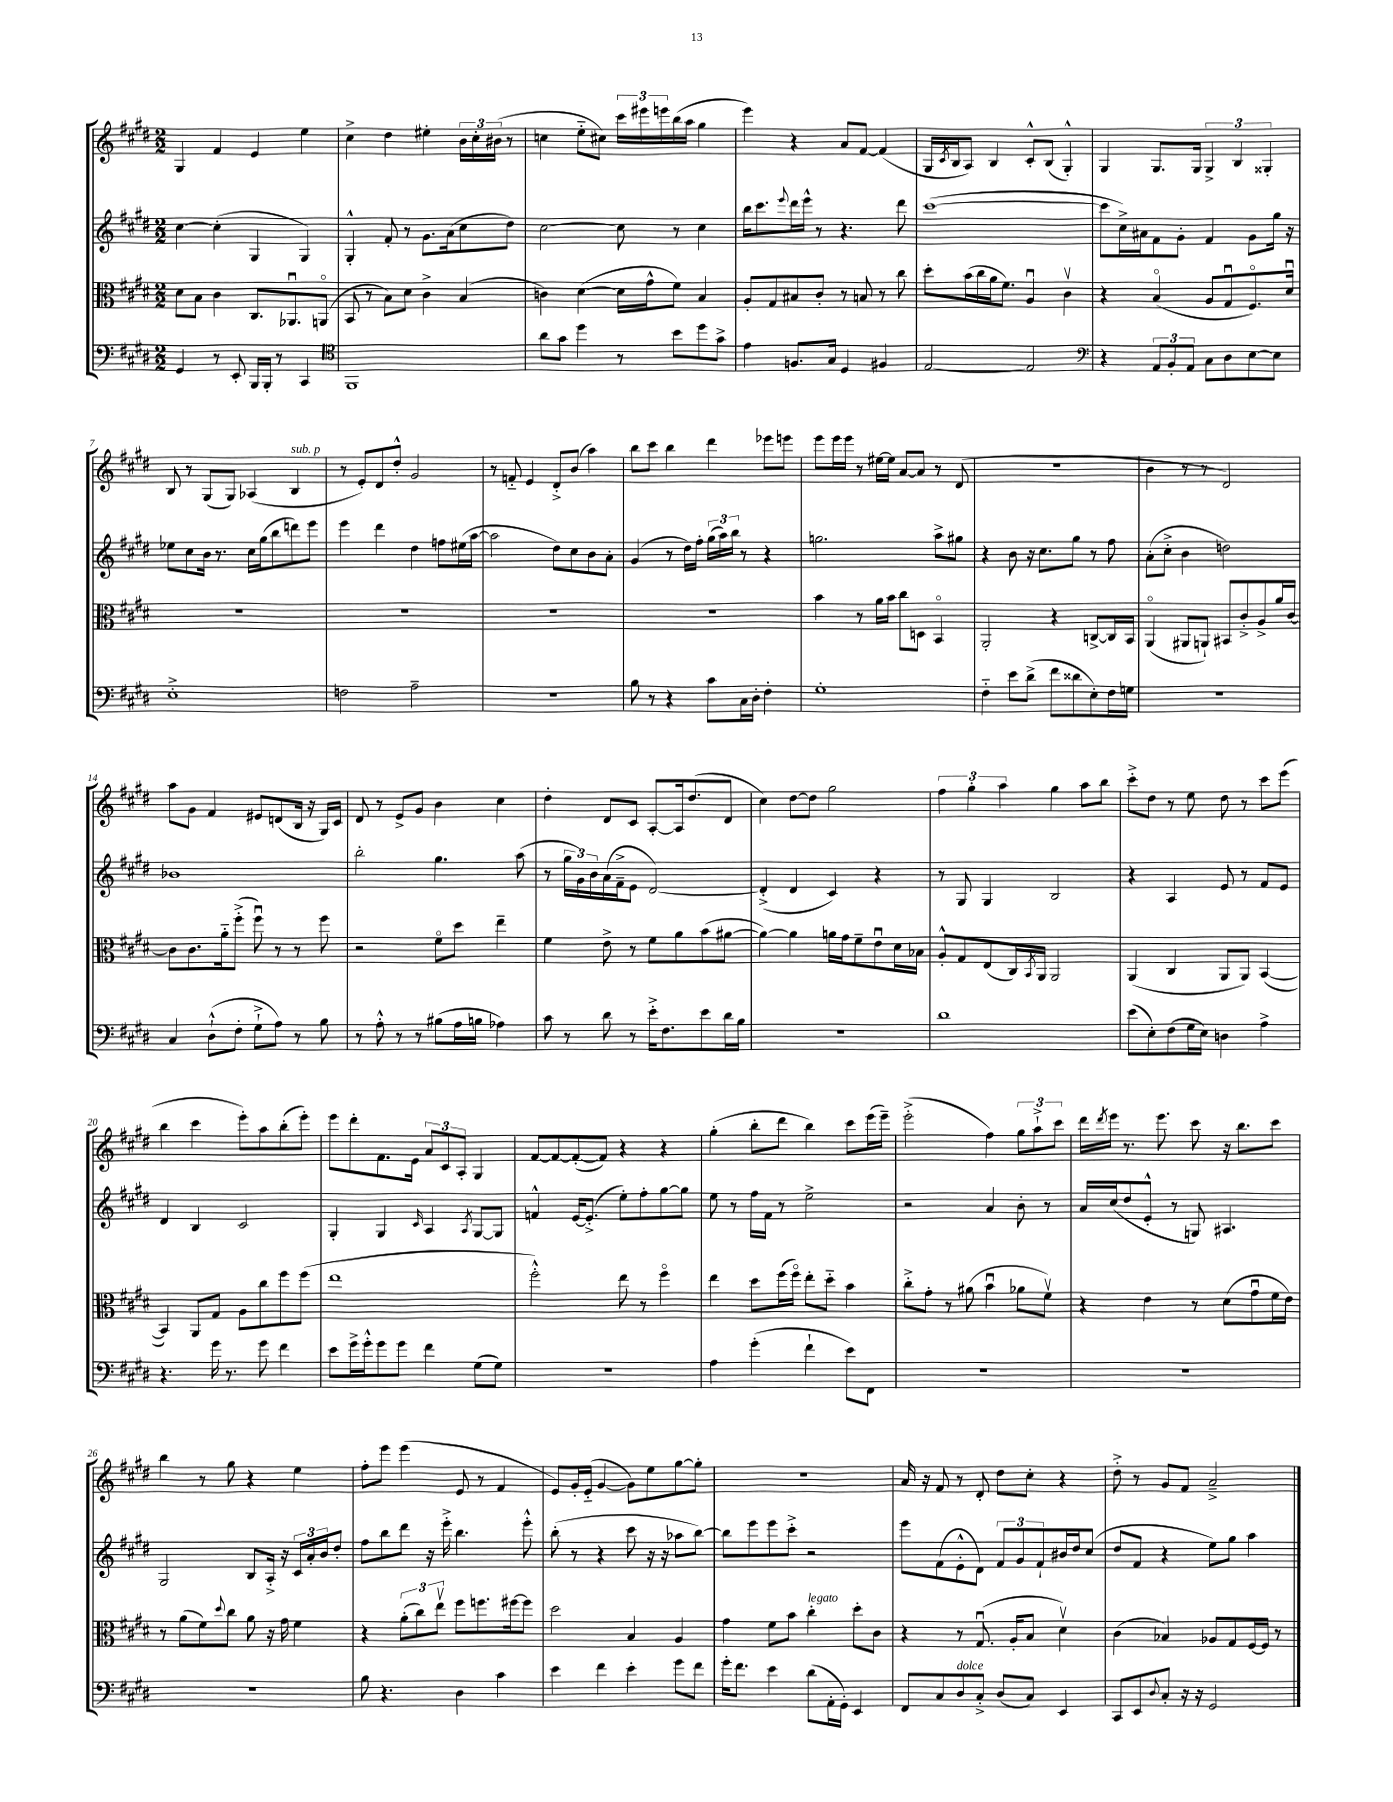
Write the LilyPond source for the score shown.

<<
\new StaffGroup <<
\new Staff = "s0" {
    \clef treble \key e \major \numericTimeSignature \time 2/2
    gis4 fis'4 e'4 e''4 |
    cis''4-> dis''4 eis''4-. \tuplet 3/2 { b'16 cis''16-. bis'16( } r8 |
    c''4 e''8-_ cis''8) \tuplet 3/2 { cis'''16 eis'''16 e'''16 } b''16( a''16 gis''4 |
    e'''4) r4 a'8 fis'8~ fis'4( |
    gis16 \acciaccatura { cis'8 } b16 a8) b4 cis'8-.-^ b8( gis4-.-^) |
    gis4 gis8. gis16 \tuplet 3/2 { gis4-> b4 gisis4-. } |
    b8 r8 gis8( gis8) aes4( b4^\markup { \italic "sub. p" } |
    r8 e'8-.) dis'8 dis''8-.-^ gis'2 |
    r8 f'8-_ e'4 dis'8-.-> b'8( a''4) |
    b''8 cis'''8 b''4 dis'''4 ees'''8 e'''8 |
    e'''8 e'''16 e'''16 r8 eis''16~ eis''16 a'8~ a'8 r8 dis'8( |
    R1 |
    b'4 r8 r8 dis'2) |
    a''8 gis'8 fis'4 eis'8 d'8( b16 r16 gis16) cis'16 |
    dis'8 r8 e'8-> gis'8 b'4 cis''4 |
    dis''4-. dis'8 cis'8 a8~-. a16 dis''8.( dis'8 |
    cis''4) dis''8~ dis''8 gis''2 |
    \tuplet 3/2 { fis''4 gis''4-. a''4 } gis''4 a''8 b''8 |
    cis'''8-.-> dis''8 r8 e''8 dis''8 r8 cis'''8 e'''8( |
    b''4 cis'''4 e'''8-.) a''8 b''8-.( e'''8-.) |
    e'''8 dis'''8-. fis'8. e'16 \tuplet 3/2 { a'8 cis'8 a8-. } gis4 |
    fis'8~ fis'8~ fis'8~-.( fis'8) r4 r4 |
    gis''4-.( b''8-. dis'''8 b''4) cis'''8 e'''16( e'''16--) |
    e'''2-.->( fis''4) \tuplet 3/2 { gis''8 a''8-!-> cis'''8 } |
    dis'''16 \acciaccatura { dis'''8 } e'''16 r8. e'''8. cis'''8 r16 b''8. cis'''8 |
    b''4 r8 gis''8 r4 e''4 |
    fis''8-. e'''8 e'''4( e'8 r8 fis'4 |
    e'8) gis'16-. e'16-_( gis'4~ gis'8) e''8 gis''8~ gis''8-. |
    r1 |
    a'16 r16 fis'8 r8 dis'8-. dis''8 cis''8-. r4 |
    dis''8-.-> r8 gis'8 fis'8 a'2---> \bar "|." |
}
\new Staff = "s1" {
    \clef treble \key e \major \numericTimeSignature \time 2/2
    cis''4~ cis''4-.( gis4 gis4) |
    gis4-.-^ fis'8-. r8 gis'8. a'16( cis''8 dis''8) |
    cis''2~ cis''8 r8 cis''4 |
    b''16 cis'''8. \appoggiatura { e'''8 } dis'''16 e'''16-^ r8 r4. dis'''8 |
    cis'''1~( |
    cis'''8 cis''16->) ais'16 fis'8 gis'8-. fis'4 gis'8 gis''16 r16 |
    ees''8 cis''8 b'16 r8. cis''16 gis''16( b''8 d'''8) e'''8 |
    e'''4 dis'''4 dis''4 f''8 eis''16( a''16~ |
    a''2 dis''8) cis''8 b'8 a'8-. |
    gis'4( r8 dis''16) fis''16-. \tuplet 3/2 { gis''16( a''16) b''16 } r8 r4 |
    g''2. a''8-> gis''8 |
    r4 b'8 r16 cis''8. gis''8 r8 fis''8 |
    a'8-.( cis''8-.-> b'4 d''2) |
    bes'1 |
    b''2-. gis''4. a''8( |
    r8 \tuplet 3/2 { gis''16 gis'16) b'16 } a'16( fis'16---> e'8 dis'2~) |
    dis'4-.->( dis'4 cis'4) r4 |
    r8 gis8 gis4 b2 |
    r4 a4 e'8 r8 fis'8 e'8 |
    dis'4 b4 cis'2 |
    gis4-. gis4 \grace { cis'16 } a4 \acciaccatura { a8 } gis8~ gis8 |
    f'4-^ e'16~ e'8.-.->( e''8-.) fis''8-. gis''8~ gis''8 |
    e''8 r8 fis''16 fis'16 r8 e''2-> |
    r2 a'4 b'8-. r8 |
    a'16 cis''16( dis''8 e'8-.-^ r8 g8) ais4. |
    gis2 b8 a16-.-> r16 \tuplet 3/2 { cis'16 a'16-. b'16 } dis''8-. |
    fis''8 b''8 dis'''8 r16 e'''16-.-> b''4. e'''8-.-^ |
    b''8-.( r8 r4 cis'''8 r16 r16 aes''8 b''8~) |
    b''8 e'''8 e'''8 cis'''8-.-> r2 |
    e'''8 fis'8( e'8-.-^ dis'8) \tuplet 3/2 { fis'8 gis'8 fis'8-! } bis'16 dis''16 cis''8( |
    dis''8 fis'8 r4 e''8) gis''8 a''4 \bar "|." |
}
\new Staff = "s2" {
    \clef alto \key e \major \numericTimeSignature \time 2/2
    dis'8 b8 cis'4 cis8. aes,8.\downbow a,8\flageolet( |
    b,8 r8 b8) dis'8 cis'4-> b4( |
    c'4) dis'4~( dis'16 gis'16-^ fis'8) b4 |
    a8-. gis8 bis8 cis'8-. r8 b8 r8 cis''8 |
    dis''8-. b'16( cis''16 a'16 fis'8.) a4\downbow cis'4\upbow |
    r4 b4\flageolet( a8 gis8\downbow fis8.\flageolet) dis'16\downbow |
    R1 |
    R1 |
    R1 |
    R1 |
    b'4 r8 a'16 b'16 cis''8 d8 b,4\flageolet |
    a,2-. r4 c8~-> c16 b,16 |
    a,4\flageolet( ais,8 a,8-!) bis,8 cis'8-.-> a8-> a'16 cis'16~ |
    cis'8 cis'8. a'16-_ fis''8-.->( fis''8\downbow) r8 r8 fis''8 |
    r2 fis'8\flageolet dis''8 e''4-- |
    fis'4 e'8-> r8 fis'8 a'8 b'8( ais'8~ |
    ais'4~) ais'4 a'16 gis'16 fis'8-- e'8\downbow dis'16 bes16 |
    a8-.-^ gis8 e8( cis16) \acciaccatura { b,8 } a,16 a,2 |
    a,4( cis4 a,8 a,8) b,4~( |
    b,4) a,8 gis8 a8 cis''8 fis''8 fis''8( |
    e''1 |
    fis''2-.-^) e''8 r8 fis''4\flageolet |
    e''4 dis''8 fis''16( fis''16\flageolet) e''8-. dis''8-_ b'4 |
    cis''8-.-> gis'8-. r8 ais'8( b'4\downbow aes'8 fis'8\upbow) |
    r4 e'4 r8 dis'8( gis'8\downbow fis'16 e'16) |
    r8 a'8( fis'8) \appoggiatura { dis''8 } cis''8 a'8 r16 gis'16 fis'4 |
    r4 \tuplet 3/2 { a'8-.( cis''8) e''8\upbow } fis''8 f''8. fis''16~ fis''8 |
    dis''2 b4 a4 |
    gis'4 fis'8 b'8 cis''4-.^\markup { \italic "legato" } dis''8-. cis'8 |
    r4 r8 gis8.\downbow( a16-. b8 dis'4\upbow) |
    cis'4( bes4) aes8 gis8 fis16~ fis16 r8 \bar "|." |
}
\new Staff = "s3" {
    \clef bass \key e \major \numericTimeSignature \time 2/2
    gis,4 r8 e,8-. b,,16 b,,16-. r8 cis,4 |
    \clef tenor fis,1 |
    a'8 gis'8 dis''4 r8 b'8 dis''8 gis'8-> |
    e'4 f8. gis16 dis4 fis4 |
    e2~ e2 |
    \clef bass r4 \tuplet 3/2 { a,8 b,8-. a,8 } cis8 dis8 e8~ e8 |
    e1-.-> |
    f2 a2-- |
    R1 |
    b8 r8 r4 cis'8 cis16 dis16-. fis4-. |
    gis1-. |
    fis4-_ e'8 dis'8->( fis'8 disis'8 e8-.) fis16 g16 |
    R1 |
    cis4 dis8-!-^( fis8-. gis8-!-> a8) r8 b8 |
    r8 a8-.-^ r8 r8 bis8( a16 b16 aes4) |
    cis'8 r8 dis'8 r8 e'16-.-> fis8. e'8 dis'16 b16 |
    R1 |
    dis'1 |
    e'8( e8-.) fis8( gis16 e16) d4 a4-> |
    r4. gis'16 r8. gis'8 fis'4 |
    e'8 gis'16-> gis'16-.-^ gis'8 gis'8 fis'4 gis8( gis8) |
    R1 |
    a4 gis'4-.( fis'4-! e'8) fis,8 |
    R1 |
    R1 |
    R1 |
    b8 r4. dis4 cis'4 |
    e'4 fis'4 e'4-. gis'8 fis'8 |
    gis'16-. fis'8. e'4 dis'8( a,16-. gis,16-.) e,4 |
    fis,8 cis8 dis8^\markup { \italic "dolce" } cis8-.-> dis8( cis8) e,4 |
    cis,8 e,8 \appoggiatura { dis8 } cis8-. r16 r16 gis,2 \bar "|." |
}
>>
>>
